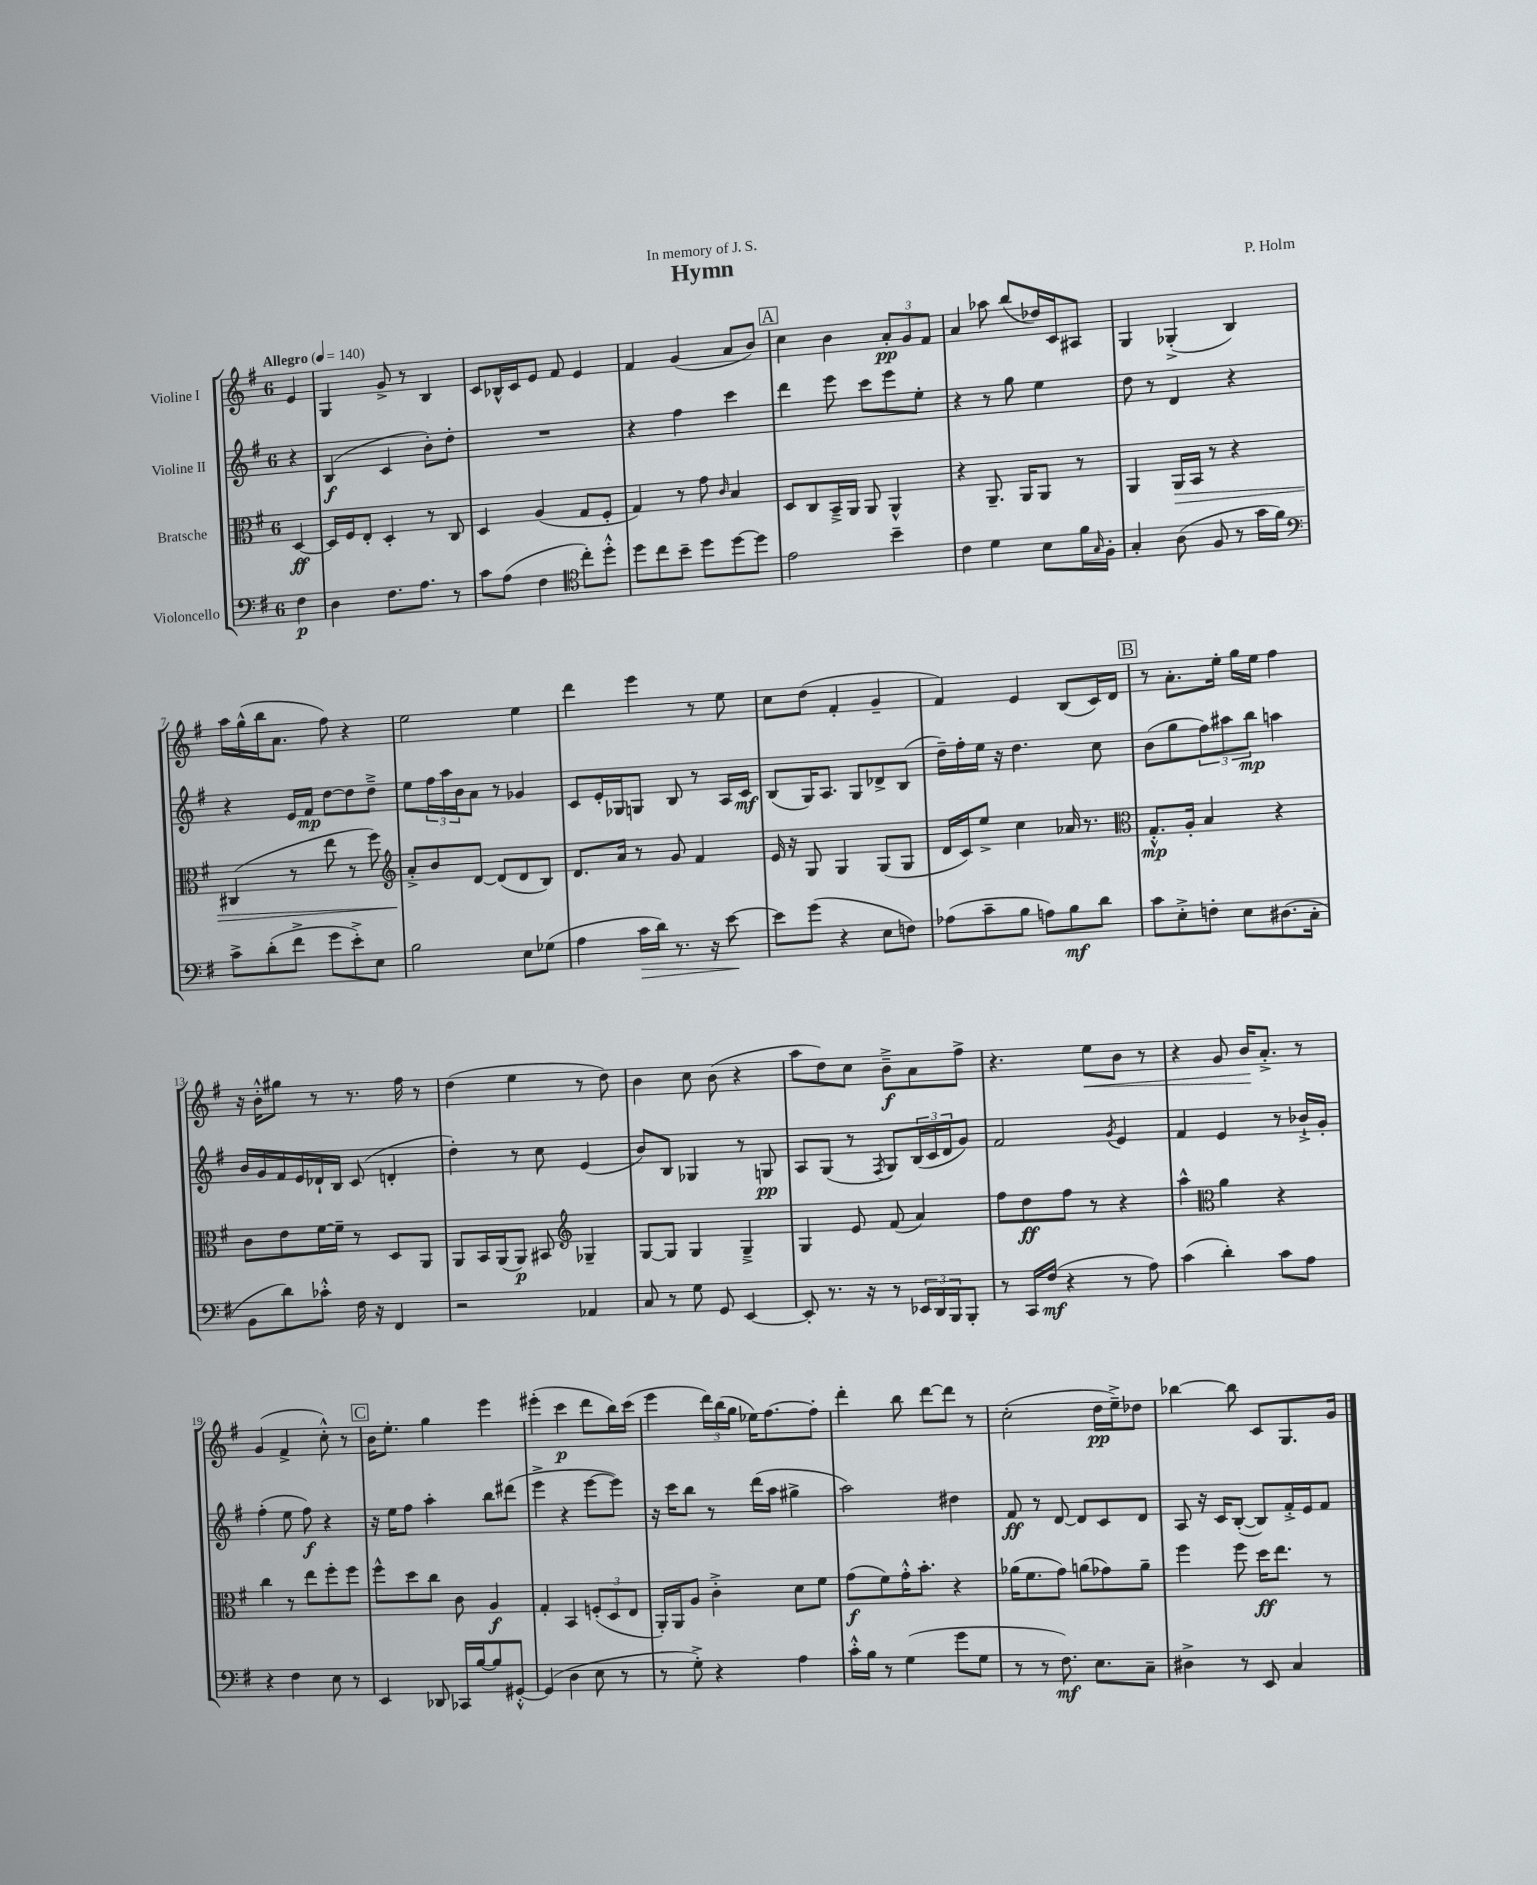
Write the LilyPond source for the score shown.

\header { title = "Hymn" composer = "P. Holm" dedication = "In memory of J. S." }
<<
\new StaffGroup <<
\new Staff = "s0" \with { instrumentName = "Violine I" } {
    \clef treble \key g \major \once \override Staff.TimeSignature.style = #'single-digit \time 6/8 \partial 4 \tempo "Allegro" 4 = 140
    e'4 |
    g4 g'8-> r8 b4 |
    c'8 bes16-^ c'16 e'8 fis'8 e'4 |
    fis'4 g'4( a'8 b'8) |
    \mark \markup { \box "A" } c''4 b'4 \tuplet 3/2 { a'8-.\pp g'8 fis'8 } |
    a'4 aes''8 b''8( des''16) c'16 ais8 |
    g4 ges4-.->( b4) |
    a''16 g''16-^( b''16 a'8. fis''8) r4 |
    e''2 e''4 |
    d'''4 e'''4 r8 e''8 |
    c''8 d''8( fis'4-. g'4-- |
    fis'4) e'4 b8( c'16) d'16 |
    \mark \markup { \box "B" } r8 a'8.-. e''16-. g''16 e''16 fis''4 |
    r16 b'16-.-^ gis''8 r8 r8. fis''16 r8 |
    d''4( e''4 r8 d''8) |
    b'4 c''8 b'8( r4 |
    a''8 d''8) c''8 b'8--->\f a'8 fis''8-> |
    r4. e''8\< b'8 r8 |
    r4 g'8 b'16\! a'8.-.-> r8 |
    g'4( fis'4-> c''8-.-^) r8 |
    \mark \markup { \box "C" } b'16 e''8.-. g''4 e'''4 |
    eis'''4-.( c'''4\p d'''8 b''16) c'''16( |
    e'''4 \tuplet 3/2 { d'''16) b''16( g''16 } ees''16) fis''8.~ fis''8-. |
    d'''4-. b''8 d'''8~ d'''8 r8 |
    c''2-.( d''16\pp e''16--->) des''8 |
    bes''4~ bes''8 c'8 g8. g'16 \bar "|." |
}
\new Staff = "s1" \with { instrumentName = "Violine II" } {
    \clef treble \key g \major \once \override Staff.TimeSignature.style = #'single-digit \time 6/8 \partial 4
    r4 |
    b4\f( c'4 b'8-.) d''8-. |
    R2. |
    r4 fis''4 c'''4 |
    \mark \markup { \box "A" } d'''4 e'''8 c'''8 e'''8 e''8-. |
    r4 r8 g''8 e''4 |
    d''8 r8 d'4 r4 |
    r4 e'16 fis'16\mp d''8~ d''8 d''8---> |
    e''8 \tuplet 3/2 { fis''16 a''16 b'16 } a'8 r8 ges'4 |
    c'8 e'16-. ges16 g8 b8 r8 a16 c'16\mf |
    b8( g16) a8. g8 des'8-> b8( |
    d''16--) fis''16-. e''16 r16 d''4. c''8 |
    \mark \markup { \box "B" } b'8( g''8 \tuplet 3/2 { fis''8) ais''8 b''8\mp } a''4 |
    b'16 g'16 fis'16 e'16 des'16-! b16 c'8( d'4-. |
    d''4-.) r8 c''8 e'4( |
    b'8) b8 ges4 r8 g8\pp |
    a8 g8( r8 \acciaccatura { fis8 } g8) \tuplet 3/2 { b16( c'16 d'16 } g'8) |
    fis'2 \acciaccatura { g'8 } e'4 |
    fis'4 e'4 r8 bes'16-!-> g'16-. |
    fis''4-.( e''8 fis''8\f) r4 |
    \mark \markup { \box "C" } r16 e''16 fis''8 a''4-. b''8 dis'''8( |
    e'''4-> r4 e'''8~ e'''8) |
    r16 c'''16 b''8 r8 d'''16( a''16 gis''4-> |
    a''2) dis''4 |
    fis'8\ff r8 d'8~ d'8 c'8 d'8 |
    a8 r16 c'16 b8~-.( b8) fis'16-.-> e'16 fis'8 \bar "|." |
}
\new Staff = "s2" \with { instrumentName = "Bratsche" } {
    \clef alto \key g \major \once \override Staff.TimeSignature.style = #'single-digit \time 6/8 \partial 4
    d4~\ff |
    d16 fis16 e8-. d4-. r8 c8 |
    d4 a4( g8 fis8-. |
    g4) r8 g'8 \grace { c'16 } b4 |
    \mark \markup { \box "A" } d8 c8 b,16---> a,16 a,8 a,4-^ |
    r4 a,8.-- a,16 a,8 r8 |
    a,4 a,16\> b,16 r8 r4 |
    cis4( r8 e''8 r8 fis''8) |
    \clef treble a'8-.->\! b'8 d'8~ d'8( d'8 b8) |
    d'8. a'16 r8 g'8 fis'4 |
    e'16 r16 g8 g4 g8( g8 |
    d'16 c'16) e''8-> c''4 aes'16 r8. |
    \mark \markup { \box "B" } \clef alto g8.-.-^\mp a16-. b4 r4 |
    c'8 e'8 fis'16~ fis'16-- r8 d8 a,8 |
    a,8 b,16 a,16( a,8\p) bis,8 \clef treble ges4-- |
    g8~ g8 g4 g4---> |
    g4 e'8 fis'8( a'4) |
    fis''8 d''8\ff fis''8 r8 r4 |
    a''4-^ \clef alto a'4 r4 |
    c''4 r8 e''8 fis''8-. fis''8 |
    \mark \markup { \box "C" } fis''8-^ d''8 c''8 c'8 a4\f |
    g4-. b,4 \tuplet 3/2 { f8-.( d8 e8 } |
    a,16-.) a,16 a8 c'4-.-> d'8 fis'8 |
    g'8\f( fis'8) g'16-.-^ b'8.-. r4 |
    aes'16( fis'8. g'8) a'8( ges'8) a'8-- |
    fis''4 fis''8 d''16\ff e''8. r8 \bar "|." |
}
\new Staff = "s3" \with { instrumentName = "Violoncello" } {
    \clef bass \key g \major \once \override Staff.TimeSignature.style = #'single-digit \time 6/8 \partial 4
    fis4\p |
    d4 fis8. a8. r8 |
    c'8 a8( fis4 \clef tenor c''8-.) d''8-.-^ |
    d''8 c''8 b'8-- d''8 d''8~ d''8 |
    \mark \markup { \box "A" } e'2 b'4-- |
    c'4 d'4 b8 fis'16 \grace { g16 } fis16-. |
    g4-. a8( fis8 r8 g'16 fis'16) |
    \clef bass c'8-> d'8-.( fis'8-> g'8 e'8-.->) e8 |
    b2 e8 ges8( |
    a4 c'16\> d'16) r8. r16 e'8~\! |
    e'8 g'8( r4 e8 f8) |
    aes8( c'8-- b8 a8) b8\mf d'8 |
    \mark \markup { \box "B" } c'8 e8-.-> f8-. e8 dis8.( c16-. |
    b,8 d'8) ces'8-.-^ fis16 r16 fis,4 |
    r2 aes,4 |
    c8 r8 g8 g,8 e,4~ |
    e,8-. r8. r16 r8 \tuplet 3/2 { ees,16 d,16 b,,16 } b,,8-. |
    r8 c,16 fis16\mf( r4 r8 a8) |
    c'4( d'4-.) c'8 a8 |
    r4 fis4 e8 r8 |
    \mark \markup { \box "C" } e,4 des,8 ces,16 b16~ b8 gis,8~-.-^ |
    gis,4( d4 e8 r8 |
    r8 g8-.->) r4 a4 |
    c'16-.-^ b16 r8 g4( g'8 g8 |
    r8 r8 fis8.\mf) e8. c8-- |
    dis4-> r8 e,8 c4 \bar "|." |
}
>>
>>
